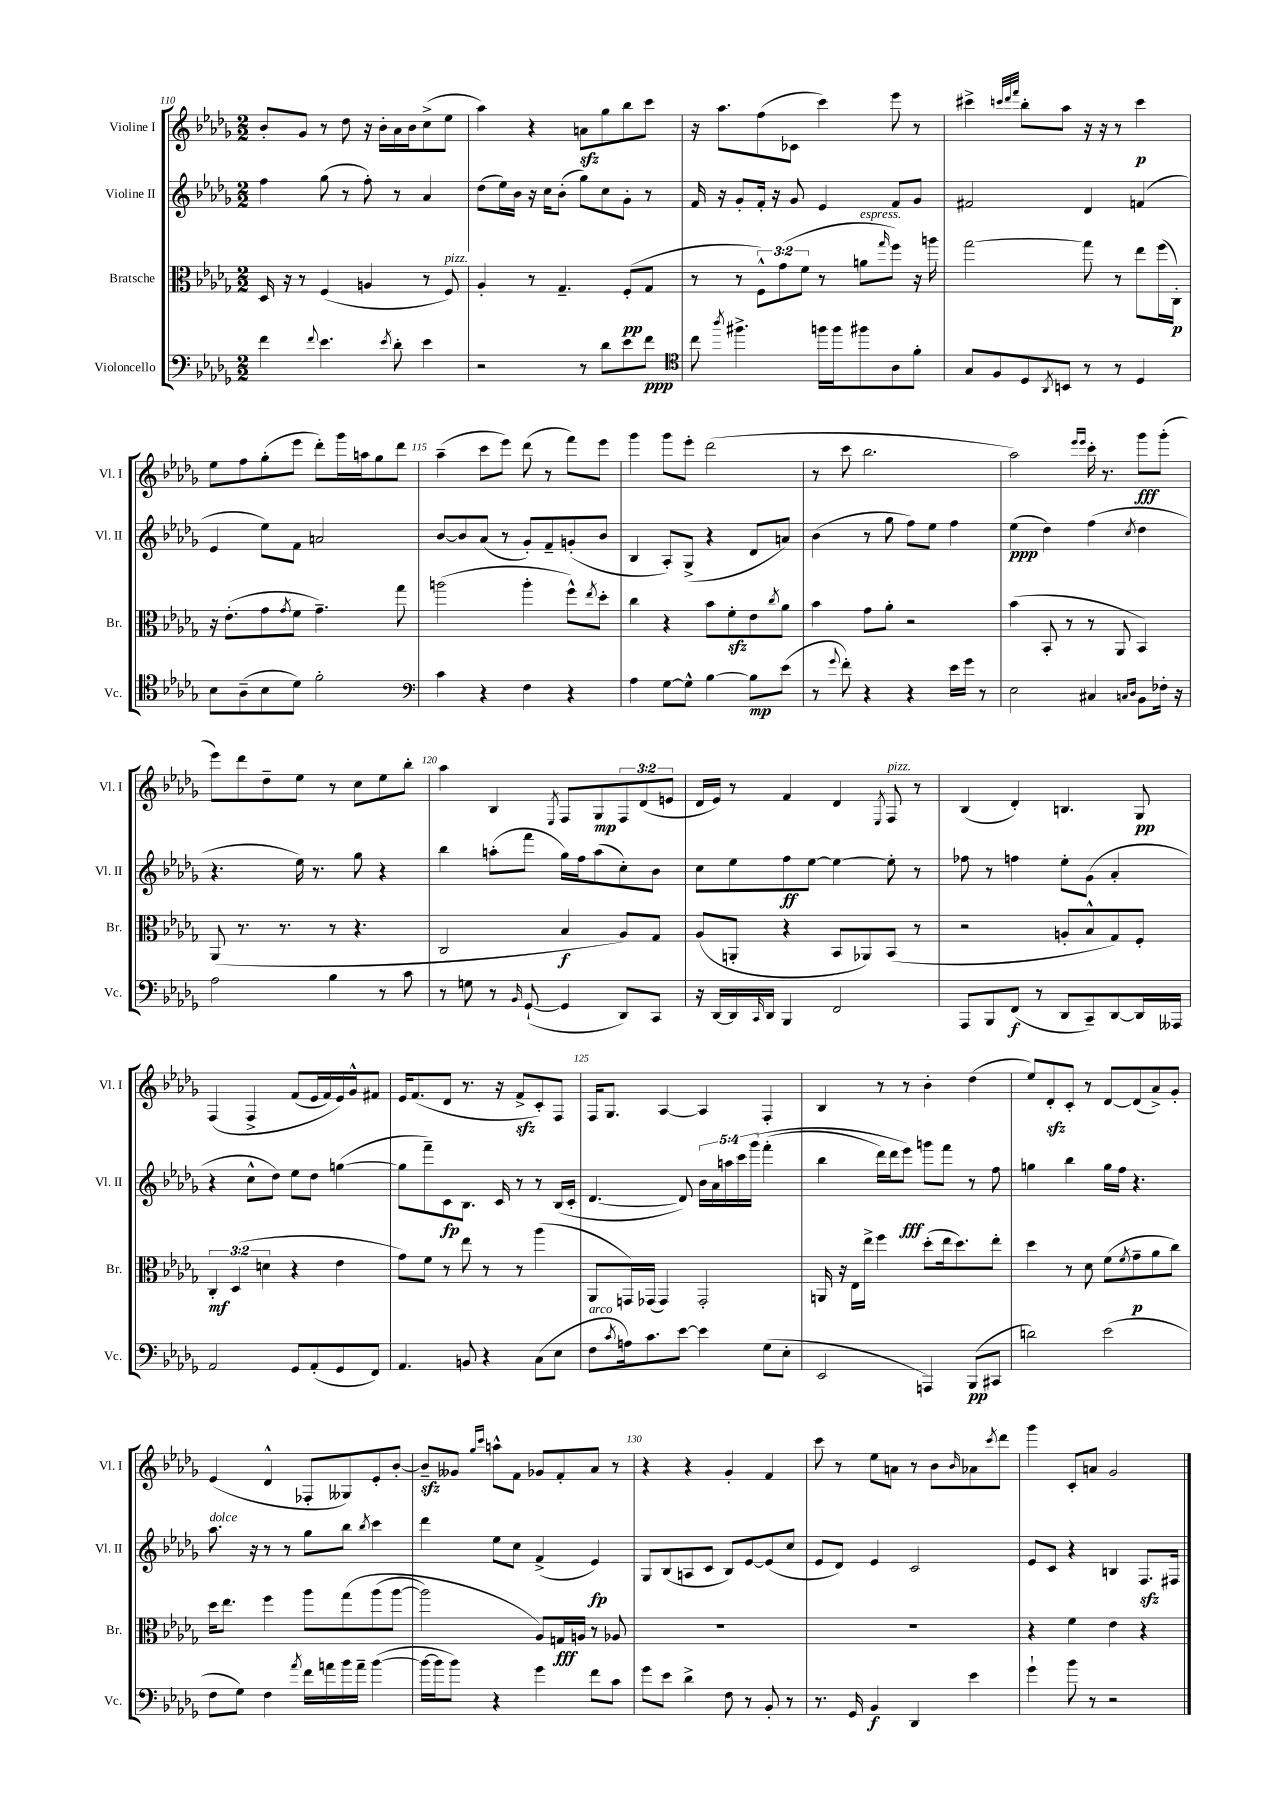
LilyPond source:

<<
\new StaffGroup <<
\new Staff = "s0" \with { instrumentName = "Violine I" shortInstrumentName = "Vl. I" } {
    \clef treble \key des \major \numericTimeSignature \time 2/2 \override Staff.TupletNumber.text = #tuplet-number::calc-fraction-text
    bes'8-. ges'8 r8 des''8 r16 bes'16-. aes'16 bes'16 c''8->( ees''8 |
    aes''4) r4 a'8\sfz ges''8 bes''8 c'''8 |
    r16 aes''8. f''8( ces'8 c'''4) ees'''8 r8 |
    cis'''4-> \grace { c'''32 des'''32 f'''32 } bes''8-. aes''8 r16 r16 r8 c'''4\p |
    ees''8 f''8 ges''8-.( ees'''8 des'''8-.) ges'''16 a''16 ges''8 des'''8 |
    aes''4--( c'''8 ees'''8) des'''8( r8 f'''8) ees'''8 |
    ges'''4 ges'''8 ees'''8-. des'''2( |
    r8 c'''8 bes''2. |
    aes''2) \grace { ees'''16 ees'''16 } c'''16-. r8. ges'''8\fff ges'''8-.( |
    ees'''8) des'''8 des''8-- ees''8 r8 c''8 ees''8 bes''8-. |
    aes''4 bes4 \acciaccatura { ees8 } f8 ges8\mp \tuplet 3/2 { f8 des'8( e'8 } |
    des'16 ees'16) r8 f'4 des'4 \acciaccatura { ees8 } f8^\markup { \italic "pizz." } r8 |
    bes4( des'4-.) b4. ges8\pp |
    f4\( f4-> f'8( ees'16 f'16) ees'16\) ges'16-^ fis'8 |
    ees'16 f'8.( des'8 r8. r16 f'8->\sfz c'8-.) f8 |
    f16 ges8. aes4~ aes4 f4-. |
    bes4 r8 r8 bes'4-. des''4( |
    ees''8) des'8-.\sfz c'8-. r8 des'8~ des'8( aes'8->) ges'8-. |
    ees'4( des'4-^ fes8-. geses8) ees'8-. bes'8~-. |
    bes'8--\sfz geses'8 \grace { ges''16 c'''16 } a''8-^ f'8 ges'8 f'8-. aes'8 r8 |
    r4 r4 ges'4-. f'4 |
    c'''8 r8 ees''8 a'8 r8 bes'8 \grace { bes'16 } aes'8 \acciaccatura { c'''8 } des'''8 |
    ges'''4 c'8-. a'8 ges'2 \bar "|." |
}
\new Staff = "s1" \with { instrumentName = "Violine II" shortInstrumentName = "Vl. II" } {
    \clef treble \key des \major \numericTimeSignature \time 2/2 \override Staff.TupletNumber.text = #tuplet-number::calc-fraction-text
    f''4 ges''8( r8 f''8-.) r8 aes'4 |
    des''8( ees''16) bes'16 r16 c''16 bes'8-.( ges''8) c''8 ges'8-. r8 |
    f'16 r16 ges'8-. f'16-. r16 ges'8 ees'4 f'8 ges'8 |
    fis'2 des'4 f'4( |
    ees'4 ees''8) f'8 a'2 |
    bes'8~ bes'8 aes'8( r8 ges'8-.) f'8-- g'8-.( bes'8 |
    bes4 aes8-.) ges8->( r4 des'8 a'8) |
    bes'4( r8 ges''8 f''8) ees''8 f''4 |
    ees''4\ppp( des''4) f''4( \acciaccatura { c''8 } des''4 |
    r4. ees''16) r8. ges''8 r4 |
    bes''4 a''8-.( f'''8 ges''16) f''16 a''8( c''8-.) bes'8 |
    c''8 ees''8 f''8\ff ees''8~ ees''4~ ees''8-. r8 |
    fes''8 r8 f''4 ees''8-. ges'8( aes'4-. |
    r4 c''8-^ des''8) ees''8 des''8 g''4~( |
    g''8 f'''8--) c'8\fp bes8. c'16 r8 r8 bes16( c'16-. |
    des'4.~ des'8) \tuplet 5/4 { bes'16 aes'16 a''16 c'''16 ges'''16\( } f'''4-.( |
    bes''4 des'''16) des'''16 ees'''8\fff\) g'''8 f'''8 r8 f''8 |
    g''4 bes''4 g''16 f''16 r4. |
    aes''8.^\markup { \italic "dolce" } r16 r8 r8 ges''8 bes''8 \acciaccatura { bes''8 } c'''4 |
    des'''4 ees''8 c''8 f'4->( ees'4\fp) |
    ges8 bes8( a8 c'8 bes8) ees'8~ ees'8( c''8 |
    ees'8 des'8) ees'4 c'2 |
    ees'8 c'8 r4 b4 f8.\sfz fis16 \bar "|." |
}
\new Staff = "s2" \with { instrumentName = "Bratsche" shortInstrumentName = "Br." } {
    \clef alto \key des \major \numericTimeSignature \time 2/2 \override Staff.TupletNumber.text = #tuplet-number::calc-fraction-text
    des16 r16 r8 f4( a4 r8 f8^\markup { \italic "pizz." }) |
    aes4-. r8 ges4.-- f8-.\pp( ges8 |
    r8 r8 \tuplet 3/2 { f8-^) ges'8( f'8 } r8 a'8^\markup { \italic "espress." } \grace { ges''16 } f''8) r16 a''16 |
    ges''2~ ges''8 r8 ees''8 f''16( c16-.\p) |
    r16 ees'8.-.( ges'8 \acciaccatura { ges'8 } f'8 ges'4.--) ges''8 |
    a''2( a''4-. f''8-^) \acciaccatura { ees''8 } des''8-. |
    c''4 r4 bes'8 f'8-.\sfz ees'8 \acciaccatura { c''8 } aes'8 |
    bes'4 ges'8 aes'8-. r2 |
    bes'4( bes,8-. r8 r8 aes,8 bes,4) |
    aes,8( r8. r8. r8 r4. |
    c2 bes4\f aes8) ges8 |
    aes8( a,8-. r4 bes,8 aes,8) bes,8( r8 |
    r2 a8-. bes8-^ ges8) f8-. |
    \tuplet 3/2 { c4-.\mf des4( d'4 } r4 ees'4 |
    ges'8) f'8 r8 ees''8 r8 r8 aes''4( |
    aes,8 g,16) ges,16( ges,4) ges,2-. |
    a,16 r16 ees16 ees''16-> f''4 des''8-.( ees''16 des''8.) ees''8-. |
    des''4 r8 des'8 f'8( \acciaccatura { f'8 } ges'8--\p aes'8 c''8) |
    des''16 ees''8. f''4 aes''8 ges''8\( aes''8( aes''8~ |
    aes''2) aes8\) g16\fff a16 r8 aes8 |
    R1 |
    R1 |
    r4 f'4 ees'4 r4 \bar "|." |
}
\new Staff = "s3" \with { instrumentName = "Violoncello" shortInstrumentName = "Vc." } {
    \clef bass \key des \major \numericTimeSignature \time 2/2
    f'4 \appoggiatura { f'8 } ees'4. \acciaccatura { ees'8 } des'8-. ees'4 |
    r2 r8 des'8 ees'8 f'8\ppp |
    \clef tenor c''8 \acciaccatura { aes''8 } fis''4.-> f''16 f''16 fis''8 aes8 f'8-. |
    ges8 f8 des8 \acciaccatura { aes,8 } b,8 r8 r8 des4 |
    bes8 aes8--( bes8 des'8) f'2-. |
    \clef bass c'4 r4 f4 r4 |
    aes4 ges8~ ges8-^ bes4~ bes8\mp ees'8( |
    r8 \appoggiatura { ges'8 } f'8-.) r4 r4 ees'16 ges'16 r8 |
    ees2 cis4 \grace { c16 des16 } bes,8 fes16-. r16 |
    aes2 bes4 r8 c'8 |
    r8 g8 r8 \grace { bes,16 } ges,8~-!( ges,4 des,8) c,8 |
    r16 des,16~ des,16 \grace { c,16 } des,16 bes,,4 f,2 |
    aes,,8 bes,,8 f,8\f( r8 des,8 c,8--) des,8~ des,16 aeses,,16 |
    aes,2 ges,8 aes,8-.( ges,8 f,8) |
    aes,4. b,8 r4 c8( ees8 |
    f8^\markup { \italic "arco" } \acciaccatura { c'8 } a16) c'8. ees'8~ ees'4 ges8( ees8-. |
    ees,2 a,,4) bes,,8\pp( cis,8 |
    d'2) ees'2( |
    f8 ges8) f4 \acciaccatura { aes'8 } f'16 a'16 bes'16 a'16-- bes'4~( |
    bes'16~ bes'16 bes'8) r4 ges'4 f'8 c'8 |
    ges'8 ees'8 des'4-> f8 r8 bes,8-. r8 |
    r8. ges,16 bes,4\f des,4 ees'4 |
    ges'4-! bes'8 r8 r2 \bar "|." |
}
>>
>>
\layout { \context { \Score currentBarNumber = #110 \override BarNumber.break-visibility = ##(#f #t #t) barNumberVisibility = #(every-nth-bar-number-visible 5) } }
